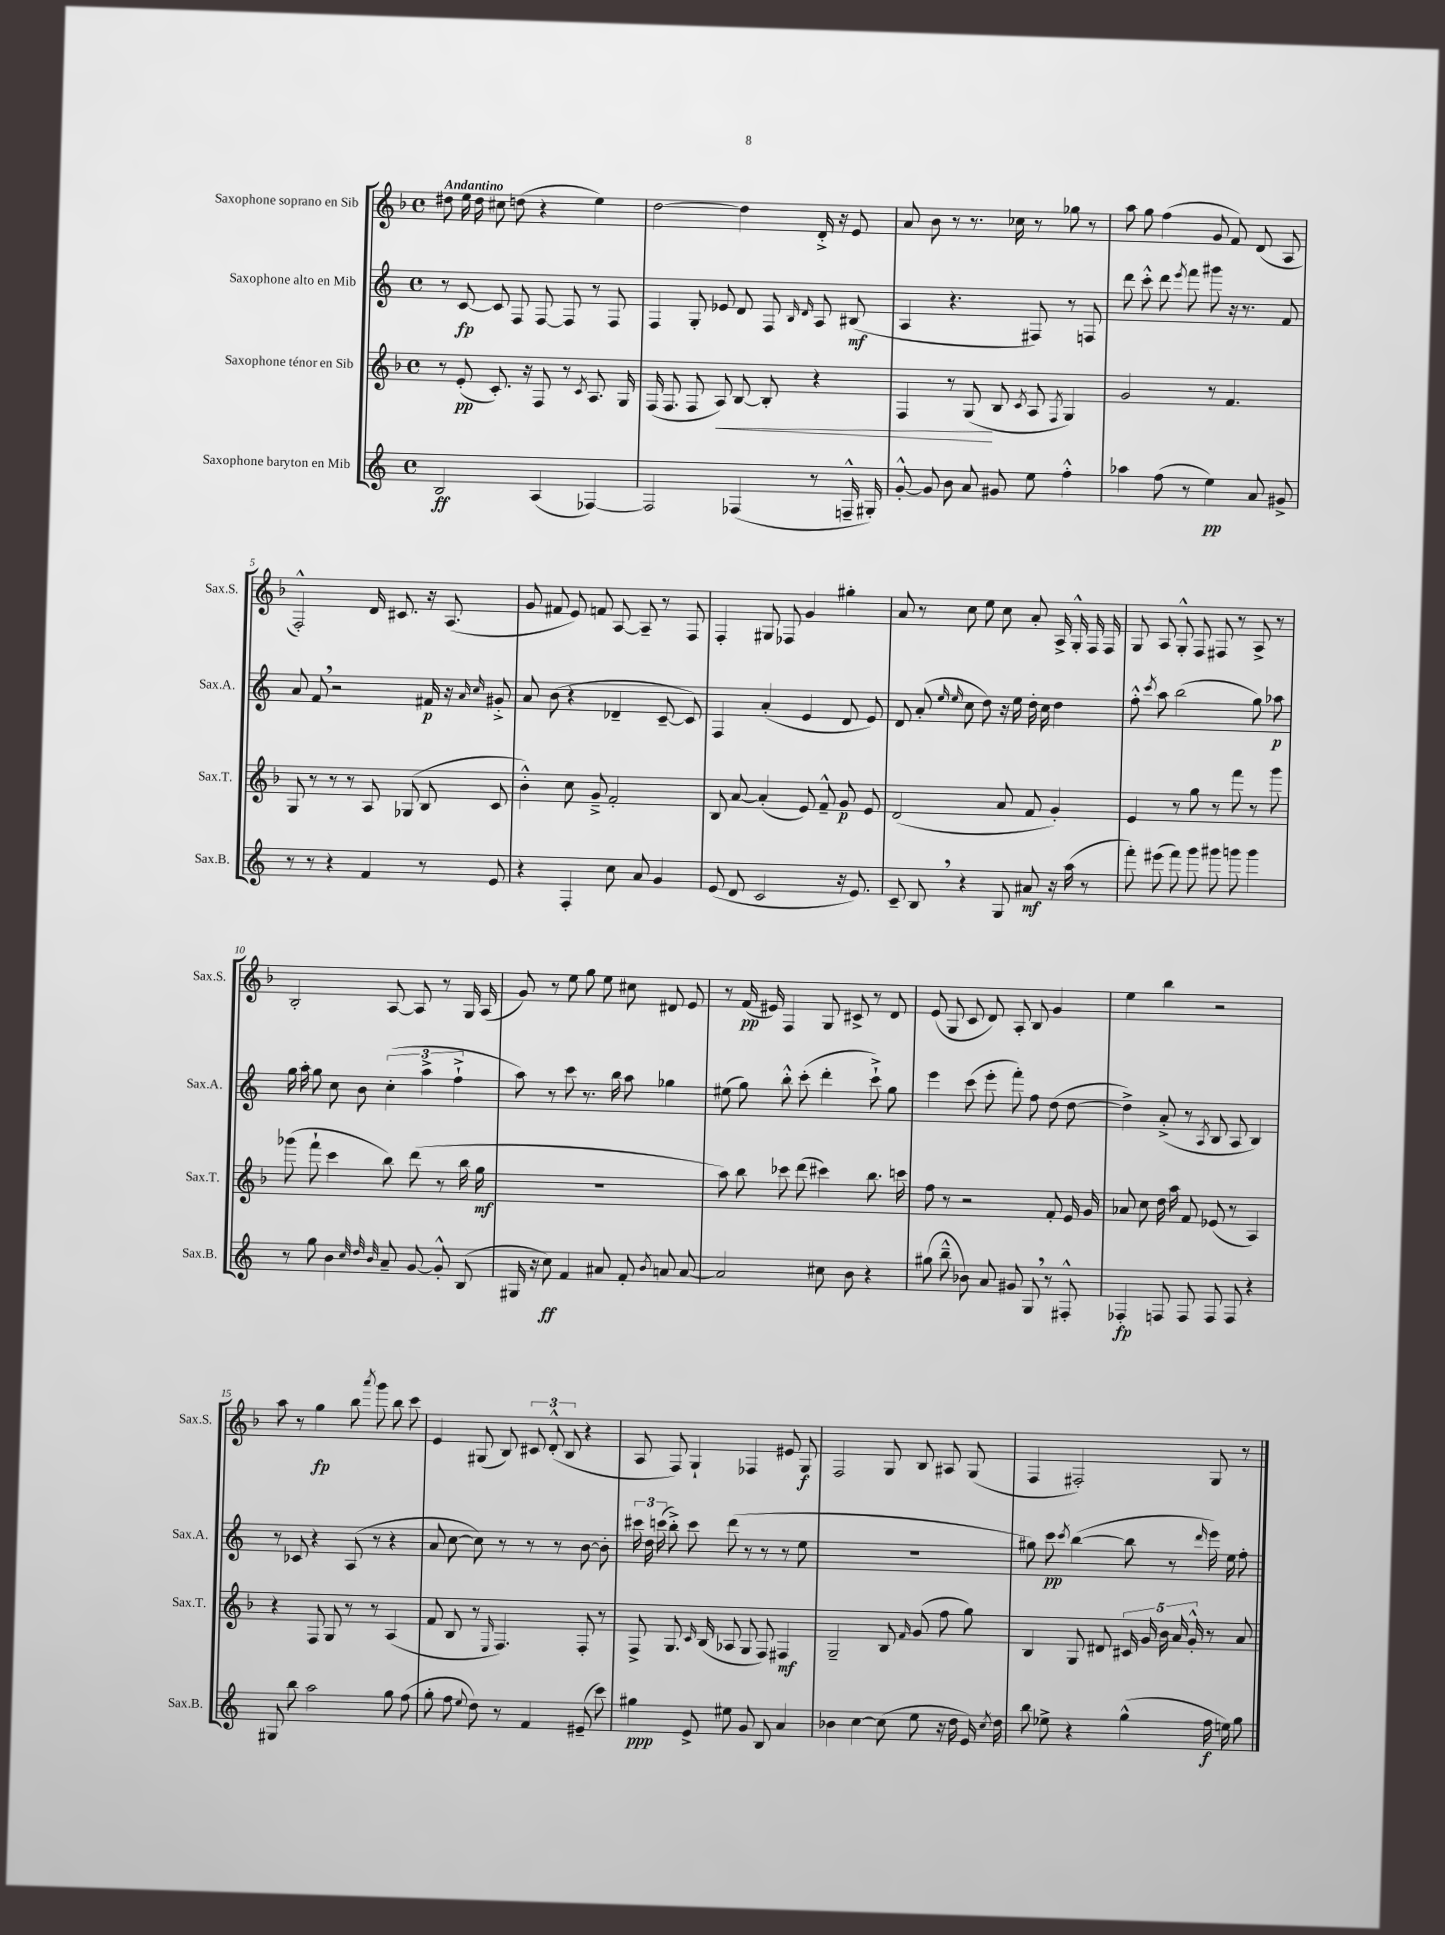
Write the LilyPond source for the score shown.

<<
\new StaffGroup <<
\new Staff = "s0" \with { instrumentName = "Saxophone soprano en Sib" shortInstrumentName = "Sax.S." } {
    \clef treble \key f \major \defaultTimeSignature \time 4/4 \tempo "Andantino"
    \autoBeamOff dis''8 e''16 dis''16 cis''8 d''8( r4 e''4) |
    d''2~ d''4 d'16-.-> r16 e'8 |
    a'8 bes'8 r8 r8. ces''16 r8 ges''8 r8 |
    a''8 g''8 f''4( g'8 f'8) d'8( a8 |
    f2-.-^) d'16 cis'8. r16 a8.( |
    g'8 fis'8 e'8) f'8 a8~ a8-- r8 f8 |
    f4-. gis8 fes8 g'4 gis''4-. |
    a'8 r8 c''8 e''8 c''8 a'8-. a16-> g16-.-^ f16 f16 |
    g8 a8 g8-.-^ f8 fis8 r8 a8-> r8 |
    bes2-. a8~ a8 r8 g16 a16( |
    g'8) r8 e''8 g''8 e''8 cis''8 dis'8 e'8 |
    r8 f'16\pp( eis'16) f4 g8 cis'8-> r8 d'8 |
    e'8( g8 c'8 d'8) a8-. bes8 g'4 |
    e''4 bes''4 r2 |
    a''8 r8 g''4\fp bes''8 \acciaccatura { a'''8 } g'''8 bes''8 c'''8 |
    e'4 gis8( bes8) \tuplet 3/2 { cis'8 d'8-.-^( bes8 } r4 |
    a8 f8) g4-! fes4 eis'8 g8\f |
    f2 g8 bes8 ais8 g8( |
    f4 fis2-.) g8 r8 \bar "|." |
}
\new Staff = "s1" \with { instrumentName = "Saxophone alto en Mib" shortInstrumentName = "Sax.A." } {
    \clef treble \key c \major \defaultTimeSignature \time 4/4
    \autoBeamOff r8 c'8~\fp c'8 f8 f8~ f8 r8 f8 |
    f4 g8-. ees'8 d'8 f8 \grace { b16 d'16 } a8 bis8\mf( |
    a4 r4. fis8) r8 f8 |
    d'''8 c'''8-.-^ d'''8 \acciaccatura { e'''8 } f'''8 gis'''8 r16 r8. f'8 |
    a'8 f'8 \breathe r2 fis'16\p r16 \grace { a'16 c''16 } gis'8-.-> |
    a'8 b'8( r4 des'4-- c'8~-- c'8) |
    f4 a'4-.( e'4 d'8 e'8) |
    d'8 a'8-.( \grace { e''16 e''16 } c''8 d''8) r16 e''16 d''16-. c''16 d''4 |
    f''8-.-^ \acciaccatura { c'''8 } a''8 b''2( g''8) aes''8\p |
    g''16 a''16-. g''8 c''8 b'8 \tuplet 3/2 { c''4-.( a''4-> f''4-!-> } |
    a''8) r8 c'''8 r8. b''16 a''8 ges''4 |
    eis''8( g''8) b''8-.-^ c'''8-.( d'''4-. c'''8-!->) g''8 |
    e'''4 c'''8( e'''8-. f'''8-.) f''8 d''8( d''8~ |
    d''4->) a'8-.->( r8 \acciaccatura { a8 } b8 a8 b4) |
    r8 ces'8 r4 a8( r8 r4 |
    a'8 c''8~ c''8) r8 r8 r8 b'8~ b'8-. |
    \tuplet 3/2 { cis'''16 d''16 c'''16( } b''8-.->) c'''8 d'''8( r8 r8 r8 e''8 |
    R1 |
    gis''8) c'''8\pp \acciaccatura { c'''8 } b''4~( b''8 r8 \grace { d'''16 } e'''16) e''16 f''8-. \bar "|." |
}
\new Staff = "s2" \with { instrumentName = "Saxophone ténor en Sib" shortInstrumentName = "Sax.T." } {
    \clef treble \key f \major \defaultTimeSignature \time 4/4
    \autoBeamOff r8 e'8-.\pp( c'8.-.) r16 f8 r8 \acciaccatura { c'8 } a8. g16 |
    f16( f8. f8 a8\<) bes8~ bes8-. r4 |
    f4 r8 g8\!( bes8 \acciaccatura { c'8 } a8 \acciaccatura { f8 } g4) |
    g'2 r8 f'4. |
    g8 r8 r8 r8 a8 ges8( bes8 c'8 |
    bes'4-.-^) c''8 g'8---> f'2-. |
    bes8 a'8~ a'4-.( e'8) f'8---^ g'8\p e'8 |
    d'2( a'8 f'8 g'4-.) |
    e'4 r8 g''8 r8 f'''8 r8 g'''8 |
    ges'''8( f'''8-! c'''4 bes''8) d'''8( r8 bes''16 g''16\mf |
    R1 |
    a''8) bes''8 ces'''8 d'''8( cis'''4) bes''8. c'''16 |
    f''8 r8 r2 f'8-. e'16 g'16 |
    aes'8 c''8 d''16 a''16 f'8 ees'8( r8 a4) |
    r4 f8 g8 r8 r8 a4( |
    f'8 bes8 r8 \grace { e16 } f4.) f8-. r8 |
    f8-> g8. \grace { c'16 } bes16( aes8 g8 f8) fis4\mf |
    g2-- bes8 \grace { f'16 } g'8( f''8 g''8) |
    bes4 g8 dis'8 \tuplet 5/4 { cis'16 g'16 bes'16 a'16 g'16-.-^ } r8 a'8 \bar "|." |
}
\new Staff = "s3" \with { instrumentName = "Saxophone baryton en Mib" shortInstrumentName = "Sax.B." } {
    \clef treble \key c \major \defaultTimeSignature \time 4/4
    \autoBeamOff b2\ff a4( fes4~) |
    fes2 fes4( r8 f16---^ gis16-.) |
    g'8~-.-^ g'8 b'8 a'8 gis'8 e''8 f''4-.-^ |
    aes''4 f''8( r8 e''4\pp) a'8 gis'8-> |
    r8 r8 r4 f'4 r8 e'8 |
    r4 f4-. c''8 a'8 g'4 |
    e'8( d'8 c'2 r16 e'8.) |
    c'8-- b8 \breathe r4 g8 ais'8\mf r16 a''16( r8 |
    f'''8-.) eis'''8( f'''8) g'''8 gis'''8 g'''8 g'''4 |
    r8 g''8 b'4 \grace { c''32 d''32 b'32 } a'8-- g'8~ g'8-.-^ b8( |
    gis16 r16 c''8\ff) f'4 ais'8 f'8-. \acciaccatura { b'8 } a'8 a'8~ |
    a'2 cis''8 b'8 r4 |
    gis''8( b''8---^ bes'8) a'8 gis'8 g8 \breathe r8 fis8-.-^ |
    fes4-.\fp f8 f8 f8 f8 r4 |
    gis8 b''8 a''2 g''8 f''8( |
    g''8-. f''8 \appoggiatura { e''8 } d''8) r8 f'4 eis'8--( c'''8) |
    gis''4\ppp e'8-> eis''8 g'8 b8 a'4 |
    bes'4 c''4~ c''8( e''8 r16 d''16 e'16) \acciaccatura { c''8 } d''16 |
    b''8 ees''8-> r4 g''4-^( f''16\f e''16) g''8 \bar "|." |
}
>>
>>
